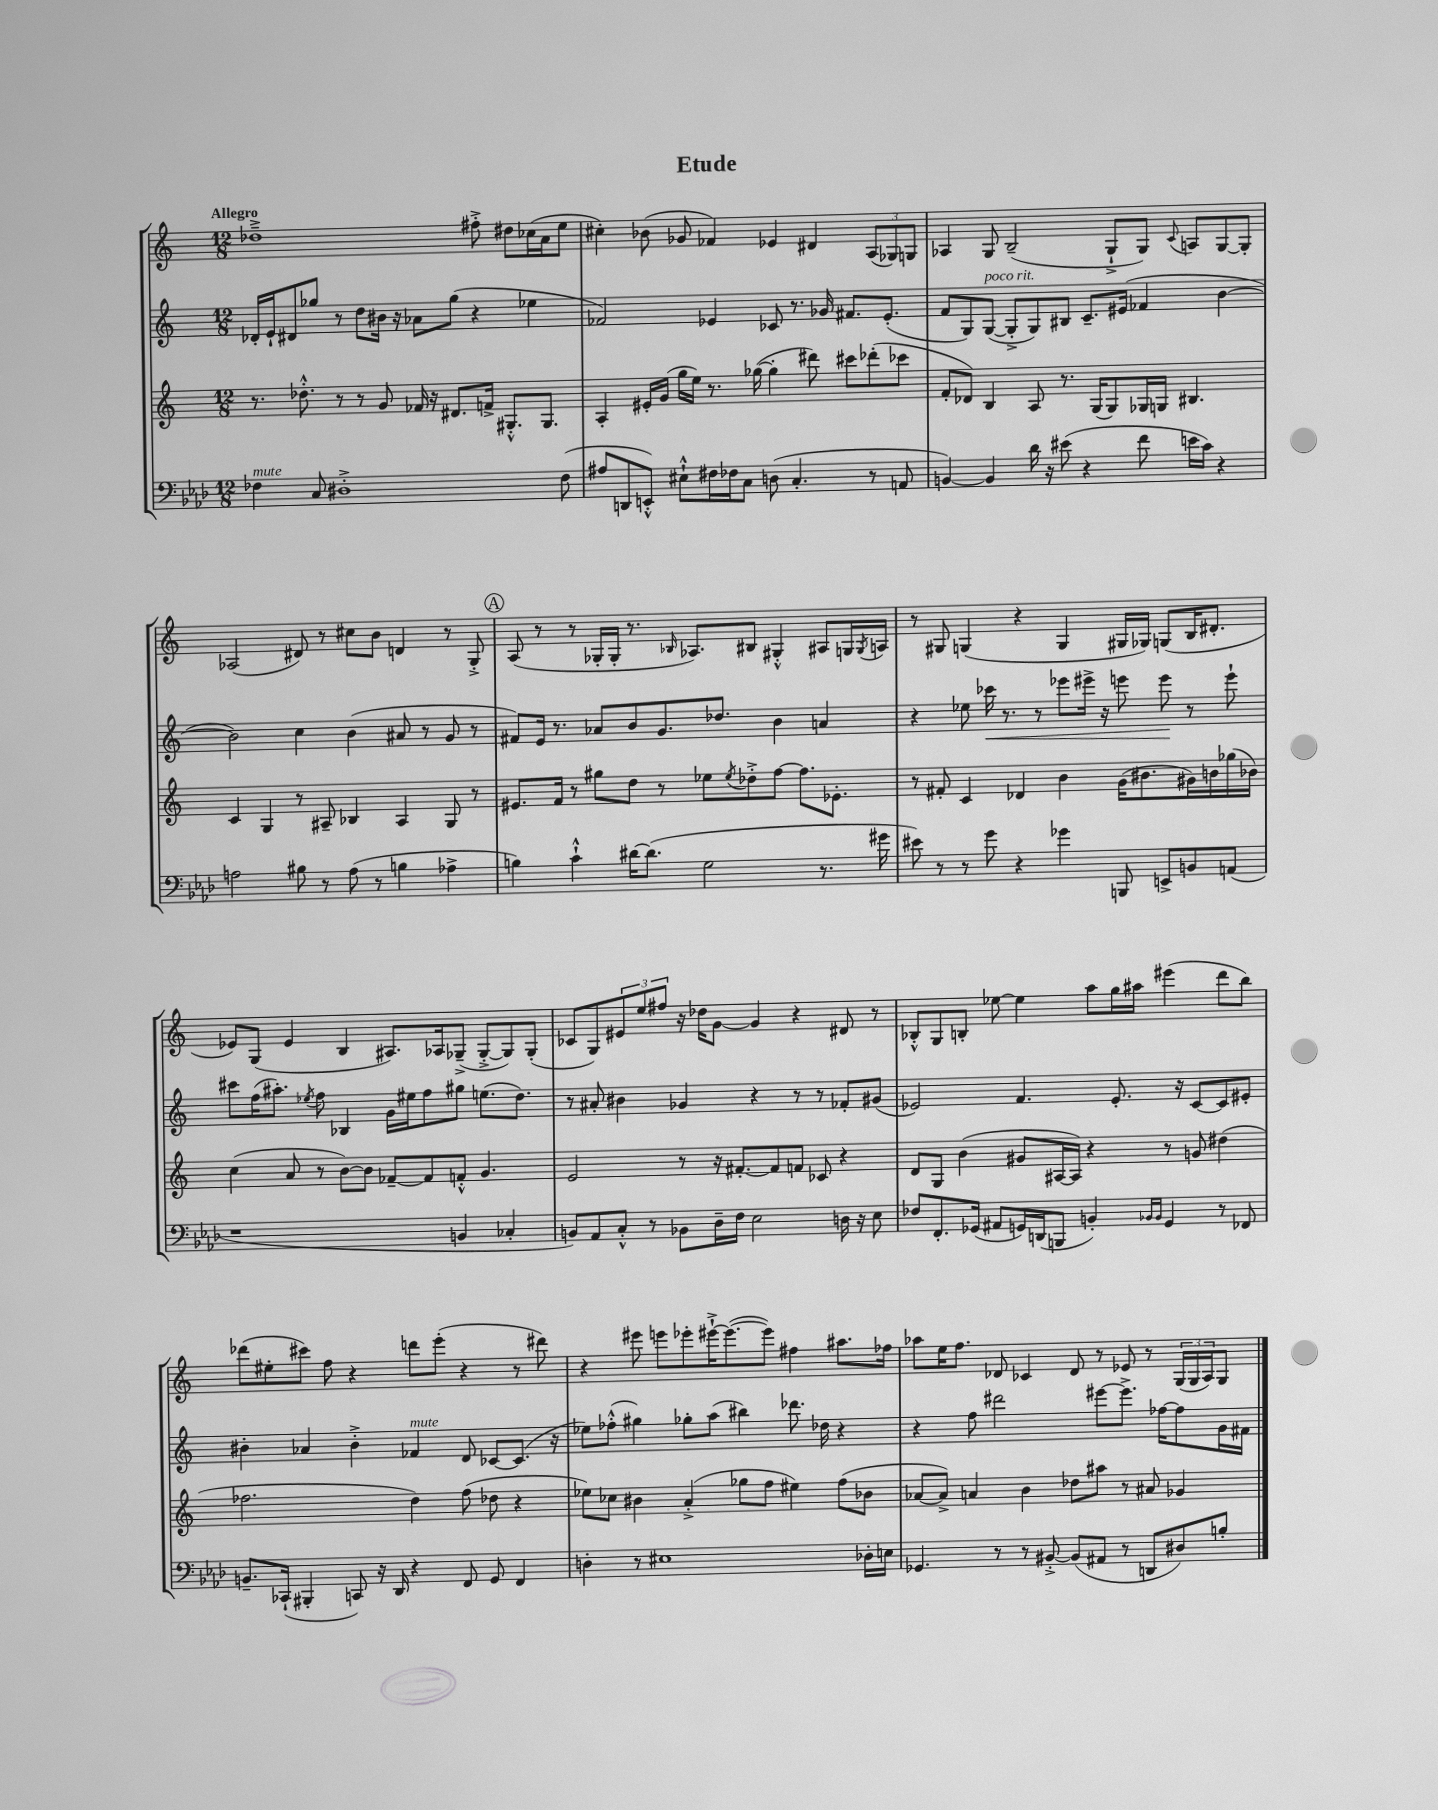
\header { title = "Etude" }
<<
\new StaffGroup <<
\new Staff = "s0" {
    \clef treble \key c \major \numericTimeSignature \time 12/8 \tempo "Allegro"
    des''1---> fis''8-.-> dis''8 ces''16( a'16 e''8 |
    cis''4-.) bes'8( ges'8 fes'4) ees'4 dis'4 \tuplet 3/2 { a8( ges8) g8 } |
    aes4 g8 b2--( g8-!-> g8) \appoggiatura { c'8 } a8 g8~ g8-. |
    aes2( dis'8) r8 cis''8 b'8 d'4 r8 g8-.-> |
    \mark \markup { \circle "A" } a8( r8 r8 ges16-. ges16-. r8. \grace { bes16 } aes8.) bis8 gis4-.-^ ais8 g16 \acciaccatura { g8 } a16 |
    r8 gis8 g4( r4 g4 gis16 ges16) g8( b16 dis'8.-. |
    ees'8) g8( ees'4 b4 ais8.) aes16 ges8--->( ges8~-.-> ges8) ges8-.( |
    ces'8 g8) \tuplet 3/2 { eis'8 e''8 fis''8 } r16 des''16 g'8~ g'4 r4 dis'8 r8 |
    bes8-.-^ g8 b8-. ees''8~ ees''4 a''8 g''16 ais''16 eis'''4( d'''8 b''8) |
    des'''8( eis''8-. cis'''8) f''8 r4 d'''8 e'''8-.( r4 r8 dis'''8) |
    r4 eis'''8 e'''8 ees'''8-. eis'''16~-!-> eis'''8.~( eis'''8) fis''4 ais''8. fes''16 |
    aes''8 e''16 f''8. des'8 ces'4 des'8 r8 ees'8 r8 \tuplet 3/2 { g16( g16 a16) } g8 \bar "|." |
}
\new Staff = "s1" {
    \clef treble \key c \major \numericTimeSignature \time 12/8
    des'16-. e'16-! dis'8 ges''8 r8 d''8 bis'16 r16 aes'8 ges''8( r4 ees''4 |
    fes'2) ees'4 ces'8 r8. ges'16 fis'8. ees'8.-.( |
    f'8 g8) g8~^\markup { \italic "poco rit." }( g8-.-> g8) bis8 c'8.-- eis'16( fes'4 b'4~ |
    b'2) c''4 b'4( ais'8 r8 g'8 r8 |
    \mark \markup { \circle "A" } fis'8) e'16 r8. aes'8 b'8 g'8. des''8. b'4 a'4 |
    r4 ees''8 ces'''16\< r8. r8 ees'''8 eis'''16-> r16 e'''8 e'''8\! r8 e'''8-! |
    cis'''8 f''16( ais''8.-.) \acciaccatura { ees''8 } f''8 bes4 g'16 eis''16 f''8 gis''8 e''8.( d''8.) |
    r8 ais'8-. bis'4 ges'4 r4 r8 r8 fes'8-. gis'8( |
    ees'2) f'4. ees'8.-. r16 c'8~ c'8 eis'8-. |
    bis'4-. aes'4 bis'4-.-> fes'4^\markup { \italic "mute" } d'8 ces'8~ ces'8.( r16 |
    ees''8) fes''8-.-^( gis''4) ges''8-. a''8( bis''4) des'''8. des''16 r4 |
    r4 f''8 dis'''2 eis'''8~ eis'''8.-> fes''16~ fes''8 g'16 fis'16 \bar "|." |
}
\new Staff = "s2" {
    \clef treble \key c \major \numericTimeSignature \time 12/8
    r8. des''8.-.-^ r8 r8 g'8 fes'16 r16 dis'8. f'16-> gis8.-.-^ gis8. |
    a4-. eis'16-. g'16( g''16 e''16) r8. ges''16~( ges''4-. dis'''8) cis'''8 des'''8-.( ces'''8 |
    f'8-. des'8) b4 a8 r8. g16( g8) ges16 g16 bis4. |
    c'4 g4 r8 ais8-- bes4 ais4 g8 r8 |
    \mark \markup { \circle "A" } eis'8. f'16 r8 gis''8 d''8 r8 ees''8 \acciaccatura { ees''8 } des''8-.-> f''8~ f''8. ees'8.-. |
    r8 fis'8-. c'4 des'4 b'4 g'16( bis'8. gis'16) b'16 ges''16( bes'16) |
    c''4( a'8 r8 b'8~) b'8 fes'8~-- fes'8 f'8-.-^ g'4. |
    e'2 r8 r16 fis'8.~-. fis'8 f'8 ces'8 r4 |
    d'8 g8 b'4( gis'8 ais16~ ais16) r4 r8 g'8 dis''4( |
    fes''2. d''4) fes''8( des''8 r4 |
    ees''8) ces''8 bis'4 a'4-.->( ges''8 f''8 eis''4) f''8( bes'8 |
    aes'8~ aes'8->) a'4 b'4 des''8 ais''8 r8 ais'8 ges'4 \bar "|." |
}
\new Staff = "s3" {
    \clef bass \key aes \major \numericTimeSignature \time 12/8
    fes4^\markup { \italic "mute" } c8 dis1-.-> fes8( |
    ais8 d,8 e,8-.-^) eis8-!-^ fis16 fes16 c8 d8( c4.-. r8 a,8 |
    b,4~) b,4 des'16 r16 eis'8( r4 f'8 e'16 c'16) r4 |
    a2 bis8 r8 a8( r8 b4 aes4-> |
    \mark \markup { \circle "A" } b4) c'4-!-^ dis'16~ dis'8.( g2 r8. gis'16 |
    eis'8) r8 r8 g'8 r4 ges'4 b,,8 e,8-> b,8 a,8( |
    r1 b,4 ces4-. |
    b,8) aes,8 c8-.-^ r8 bes,8 des16-- f16 ees2 d16 r16 ees8 |
    fes8 f,8.-. ges,16( ais,8 g,16) d,16( b,,8 b,4-.) \grace { bes,16 bes,16 } g,4 r8 fes,8 |
    b,8.-- ces,16-!( bis,,4-. c,8) r16 des,16 r4 f,8 g,8 f,4 |
    d4-. r8 eis1 des16-. e16 |
    ges,4. r8 r8 bis,8~-.-> bis,8( ais,8 r8 d,8 dis8) b8-. \bar "|." |
}
>>
>>
\layout { \context { \Score \remove "Bar_number_engraver" } }
